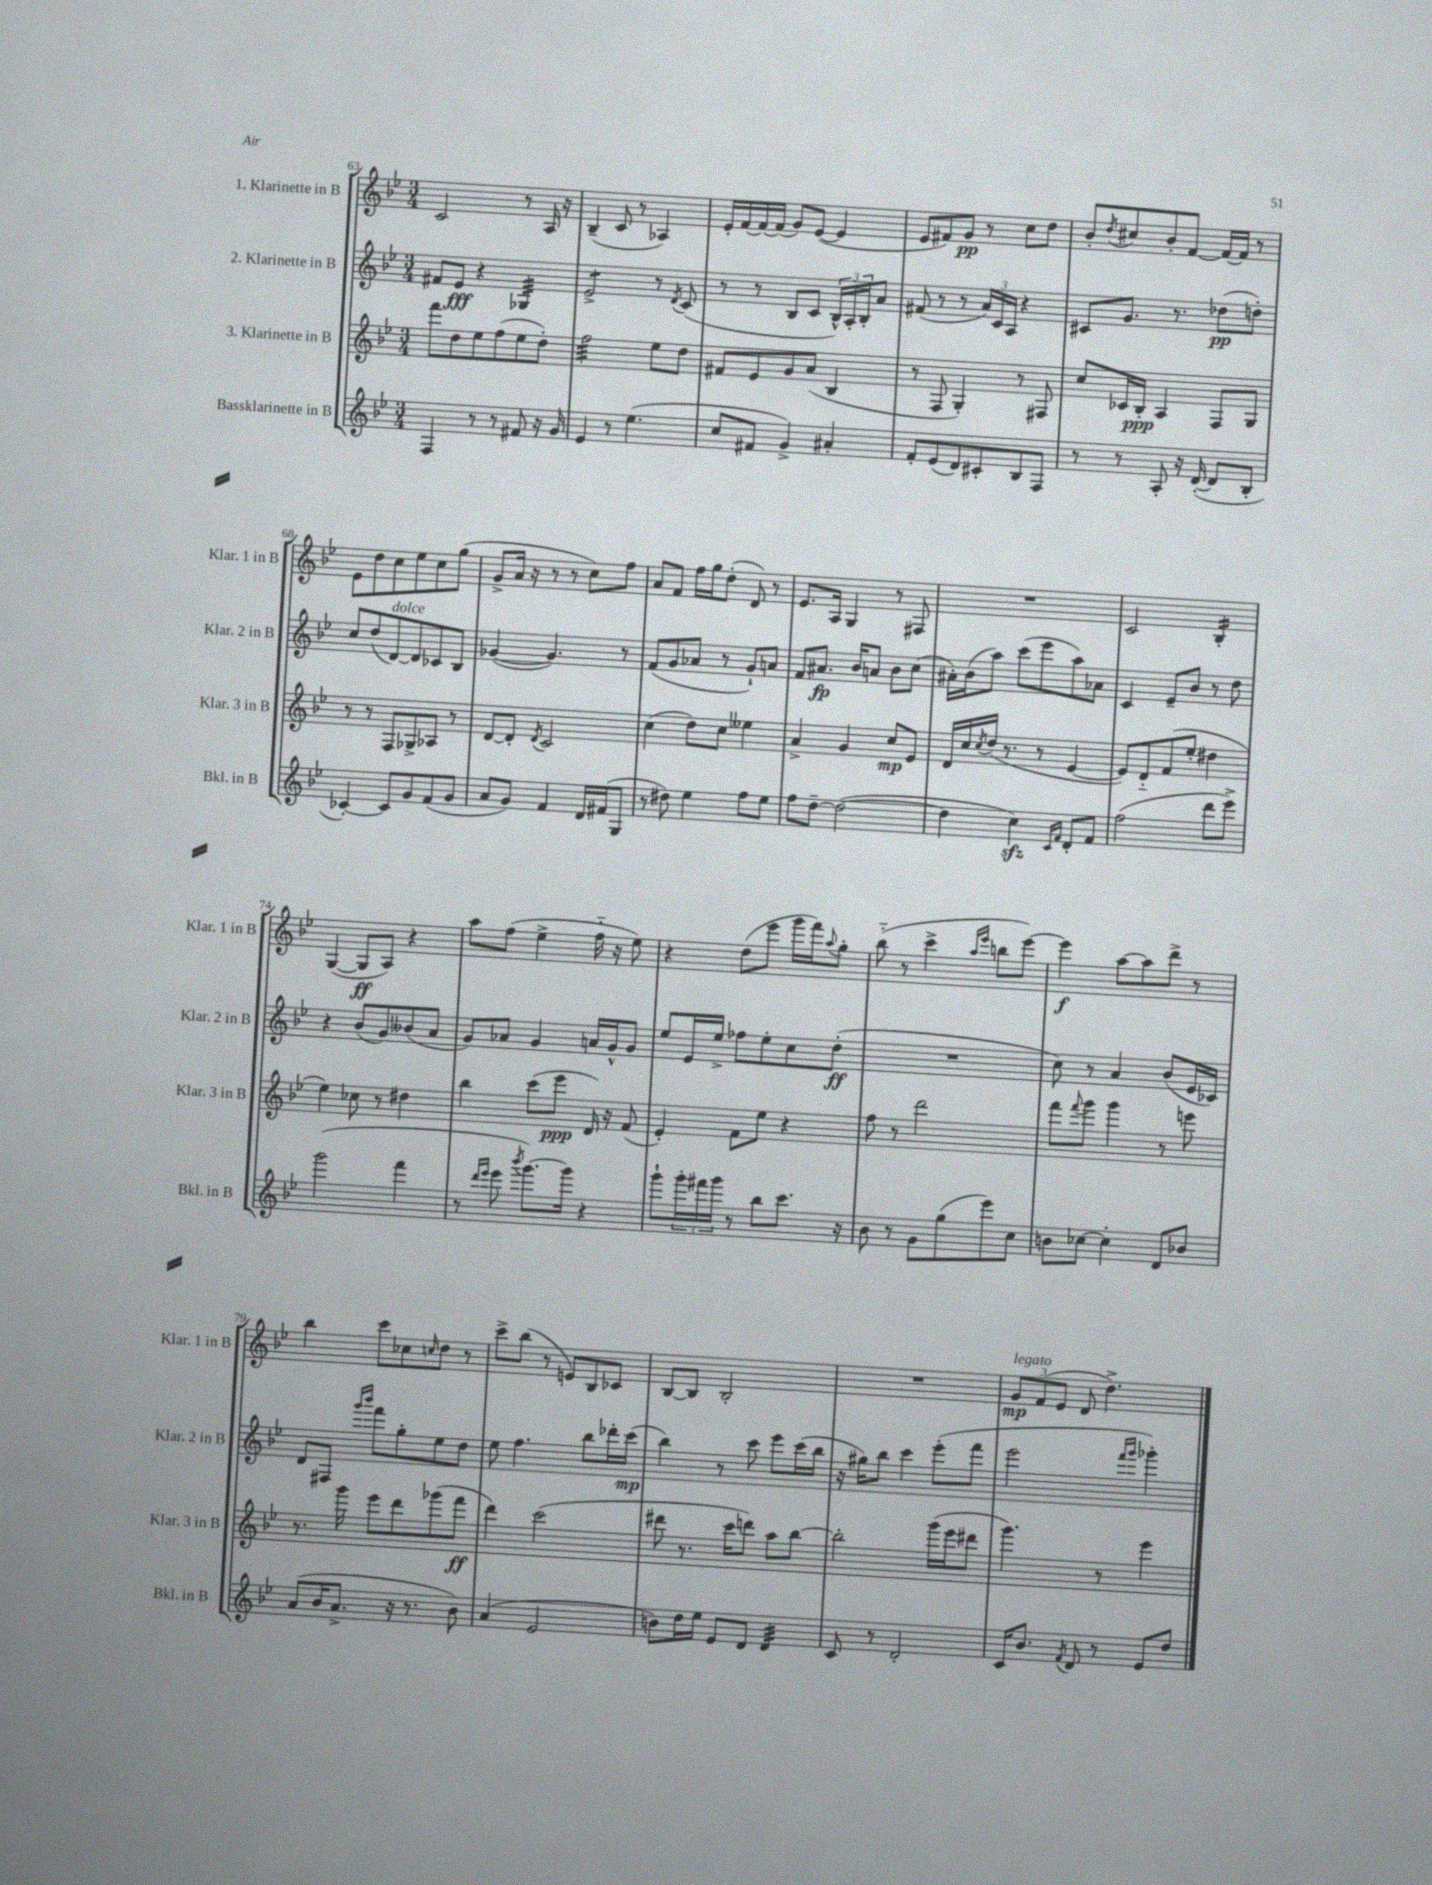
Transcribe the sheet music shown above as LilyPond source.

<<
\new StaffGroup <<
\new Staff = "s0" \with { instrumentName = "1. Klarinette in B" shortInstrumentName = "Klar. 1 in B" } {
    \clef treble \key bes \major \numericTimeSignature \time 3/4
    c'2 r8 a16 r16 |
    bes4--( c'8 r8 aes4) |
    ees'16-. f'16~ f'16~ f'16( g'8) ees'8~( ees'4 |
    ees'8 fis'8) g'8\pp r8 c''8 d''8 |
    bes'8-. \acciaccatura { d''8 } cis''8 bes'8-. f'8~ f'16~ f'16 r8 |
    ees'8 d''8 c''8 ees''8 c''8 g''8( |
    g'8-> a'16 r16 r8 r8 c''8) f''8 |
    a'8 f'8 f''16 g''16 d''8-.( d'8) r8 |
    ees'8. a16 g4 r8 fis8 |
    R2. |
    c'2 bes4:16-. |
    g4~( g8\ff a8) r4 |
    a''8 f''8( ees''4-> f''16-_ r16 ees''8) |
    r4 d''8( ees'''8 g'''16 f'''16) \appoggiatura { a''8 } g''8-. |
    bes''8-_( r8 c'''4-> \grace { a''16 ees'''16 } b''8 ees'''8~) |
    ees'''4\f a''8~ a''8 d'''8-> r8 |
    bes''4 c'''8 ces''8 \grace { c''16 } d''8 r8 |
    c'''8-> bes''8( r8 e'8) bes8 ces'8 |
    bes8~ bes8 bes2-. |
    R2. |
    \tuplet 3/2 { g'8\mp^\markup { \italic "legato" } f'8( ees'8 } d'8 d''4.->) \bar "|." |
}
\new Staff = "s1" \with { instrumentName = "2. Klarinette in B" shortInstrumentName = "Klar. 2 in B" } {
    \clef treble \key bes \major \numericTimeSignature \time 3/4
    fis'8 ees'8\fff r4 ges4:32 |
    ees'2:8-> r8 \acciaccatura { d'8 } c'8( |
    r8 r8 bes8 c'8 \tuplet 3/2 { bes16-^) a16-. bes16-. } a'8 |
    fis'8( r8 r8 \tuplet 3/2 { a'16) c'16 a16 } r4 |
    cis'8 g'8. r8. des''8\pp( d''8-.) |
    c''8 d''8( d'8~^\markup { \italic "dolce" }) d'8 ces'8 bes8 |
    ges'4~( ges'4.) r8 |
    f'8( g'8 aes'8 r8 g'8-!) a'8 |
    f'8 ais'8.\fp bes'16 a'8 bes'8 c''8( |
    ais'16-.) bes'16( a''8) c'''8( ees'''8 a''8) aes'8 |
    c'4 ees'8-- bes'8 r8 d''8 |
    r4 bes'8( g'8) beses'8( a'8 |
    g'8) aes'8 g'4 a'16 g'16-^ g'8 |
    ees''8 ees'16 ees''16-> fes''8 ees''8-. c''8 d''8-.\ff( |
    R2. |
    c''8) r8 a'4 bes'8( ees'16 ces'16) |
    d'8 fis8 \grace { g'''16 bes'''16 } f'''8 g''8-. ees''8 d''8 |
    ees''8 f''4. bes''8 des'''16-. c'''16\mp( |
    bes''4) r8 c'''8 ees'''8 c'''16( bes''16 |
    r16 gis''16) bes''8 c'''4 ees'''8-.( f'''8 |
    ees'''2 \grace { f'''16 g'''16 } ges'''4-.) \bar "|." |
}
\new Staff = "s2" \with { instrumentName = "3. Klarinette in B" shortInstrumentName = "Klar. 3 in B" } {
    \clef treble \key bes \major \numericTimeSignature \time 3/4
    f'''8 d''8 ees''8 f''8( ees''8 d''8-.) |
    f''2:32 ees''8 d''8 |
    fis'8 ees'8 g'8 a'8( bes4 |
    r8 f8 g4-.) r8 fis8 |
    c''8 ces'16 bes16-.\ppp a4 f8 g8 |
    r8 r8 f8 ges8-> aes8 r8 |
    d'8~ d'8-. \acciaccatura { d'8 } c'2 |
    c''4( d''8) c''8 eeses''4 |
    a'4-> g'4 c''8\mp ees'8 |
    d'16 c''16 \acciaccatura { c''8 } d''16( r8. r8 ees'4~ |
    ees'8) d'8-_ f'8( ees''8-. dis''4 |
    ees''4) ces''8 r8 dis''4 |
    bes''4 c'''8( ees'''8\ppp d'16) r16 f'8( |
    ees'4-.) f'8 ees''8 r4 |
    f''8 r8 d'''2 |
    f'''8 \appoggiatura { f'''8 } g'''8 g'''4 r8 e'''8 |
    r8. g'''16 ees'''8 d'''8 ges'''8( f'''8\ff |
    d'''4) c'''2( |
    dis'''8 r8. c'''16 d'''8) a''8 bes''8~ |
    bes''2-. g'''16( ees'''16 dis'''8 |
    g'''4.) r8 ees'''4 \bar "|." |
}
\new Staff = "s3" \with { instrumentName = "Bassklarinette in B" shortInstrumentName = "Bkl. in B" } {
    \clef treble \key bes \major \numericTimeSignature \time 3/4
    f4 r8 r8 fis'8 r16 g'16 |
    ees'4 r8 ees''4.( |
    c''8 fis'8 g'4->) ais'4-. |
    f'8-. ees'8( d'8) cis'8-. bes8 f8 |
    r8 r8 a8-. r16 d'16~-.( d'8 bes8-. |
    ces'4~-.) ces'8 g'8 f'8( g'8 |
    a'8 g'8) f'4 d'16 fis'16( g8 |
    r8 dis''8) ees''4 f''8 ees''8 |
    f''8 d''8~-- d''2~( |
    d''4 c''4\sfz) \grace { c'16 f'16 } d'8-. f'8 |
    f''2( d'''8 ees'''8->) |
    g'''2( f'''4 |
    r8 \grace { d'''16 ees'''16 } ees'''8 \acciaccatura { bes'''8 } g'''8.~) g'''16 r4 |
    g'''8-! \tuplet 3/2 { g'''16-. fis'''16 g'''16 } r8 bes''8 c'''8. r16 |
    bes'8 r8 g'8 g''8( ees'''8) c''8 |
    b'8 ces''8~ ces''4-. d'8 bes'8 |
    a'8( bes'16 a'8.-> r16 r8. bes'8) |
    a'4( ees'2 |
    b'8) d''16 ees''16 ees'8 d'8 d'4:32 |
    c'8 r8 d'2-. |
    c'16 bes'8. \acciaccatura { f'8 } d'8 r8 ees'8 d''8 \bar "|." |
}
>>
>>
\layout { \context { \Score currentBarNumber = #63 } }
